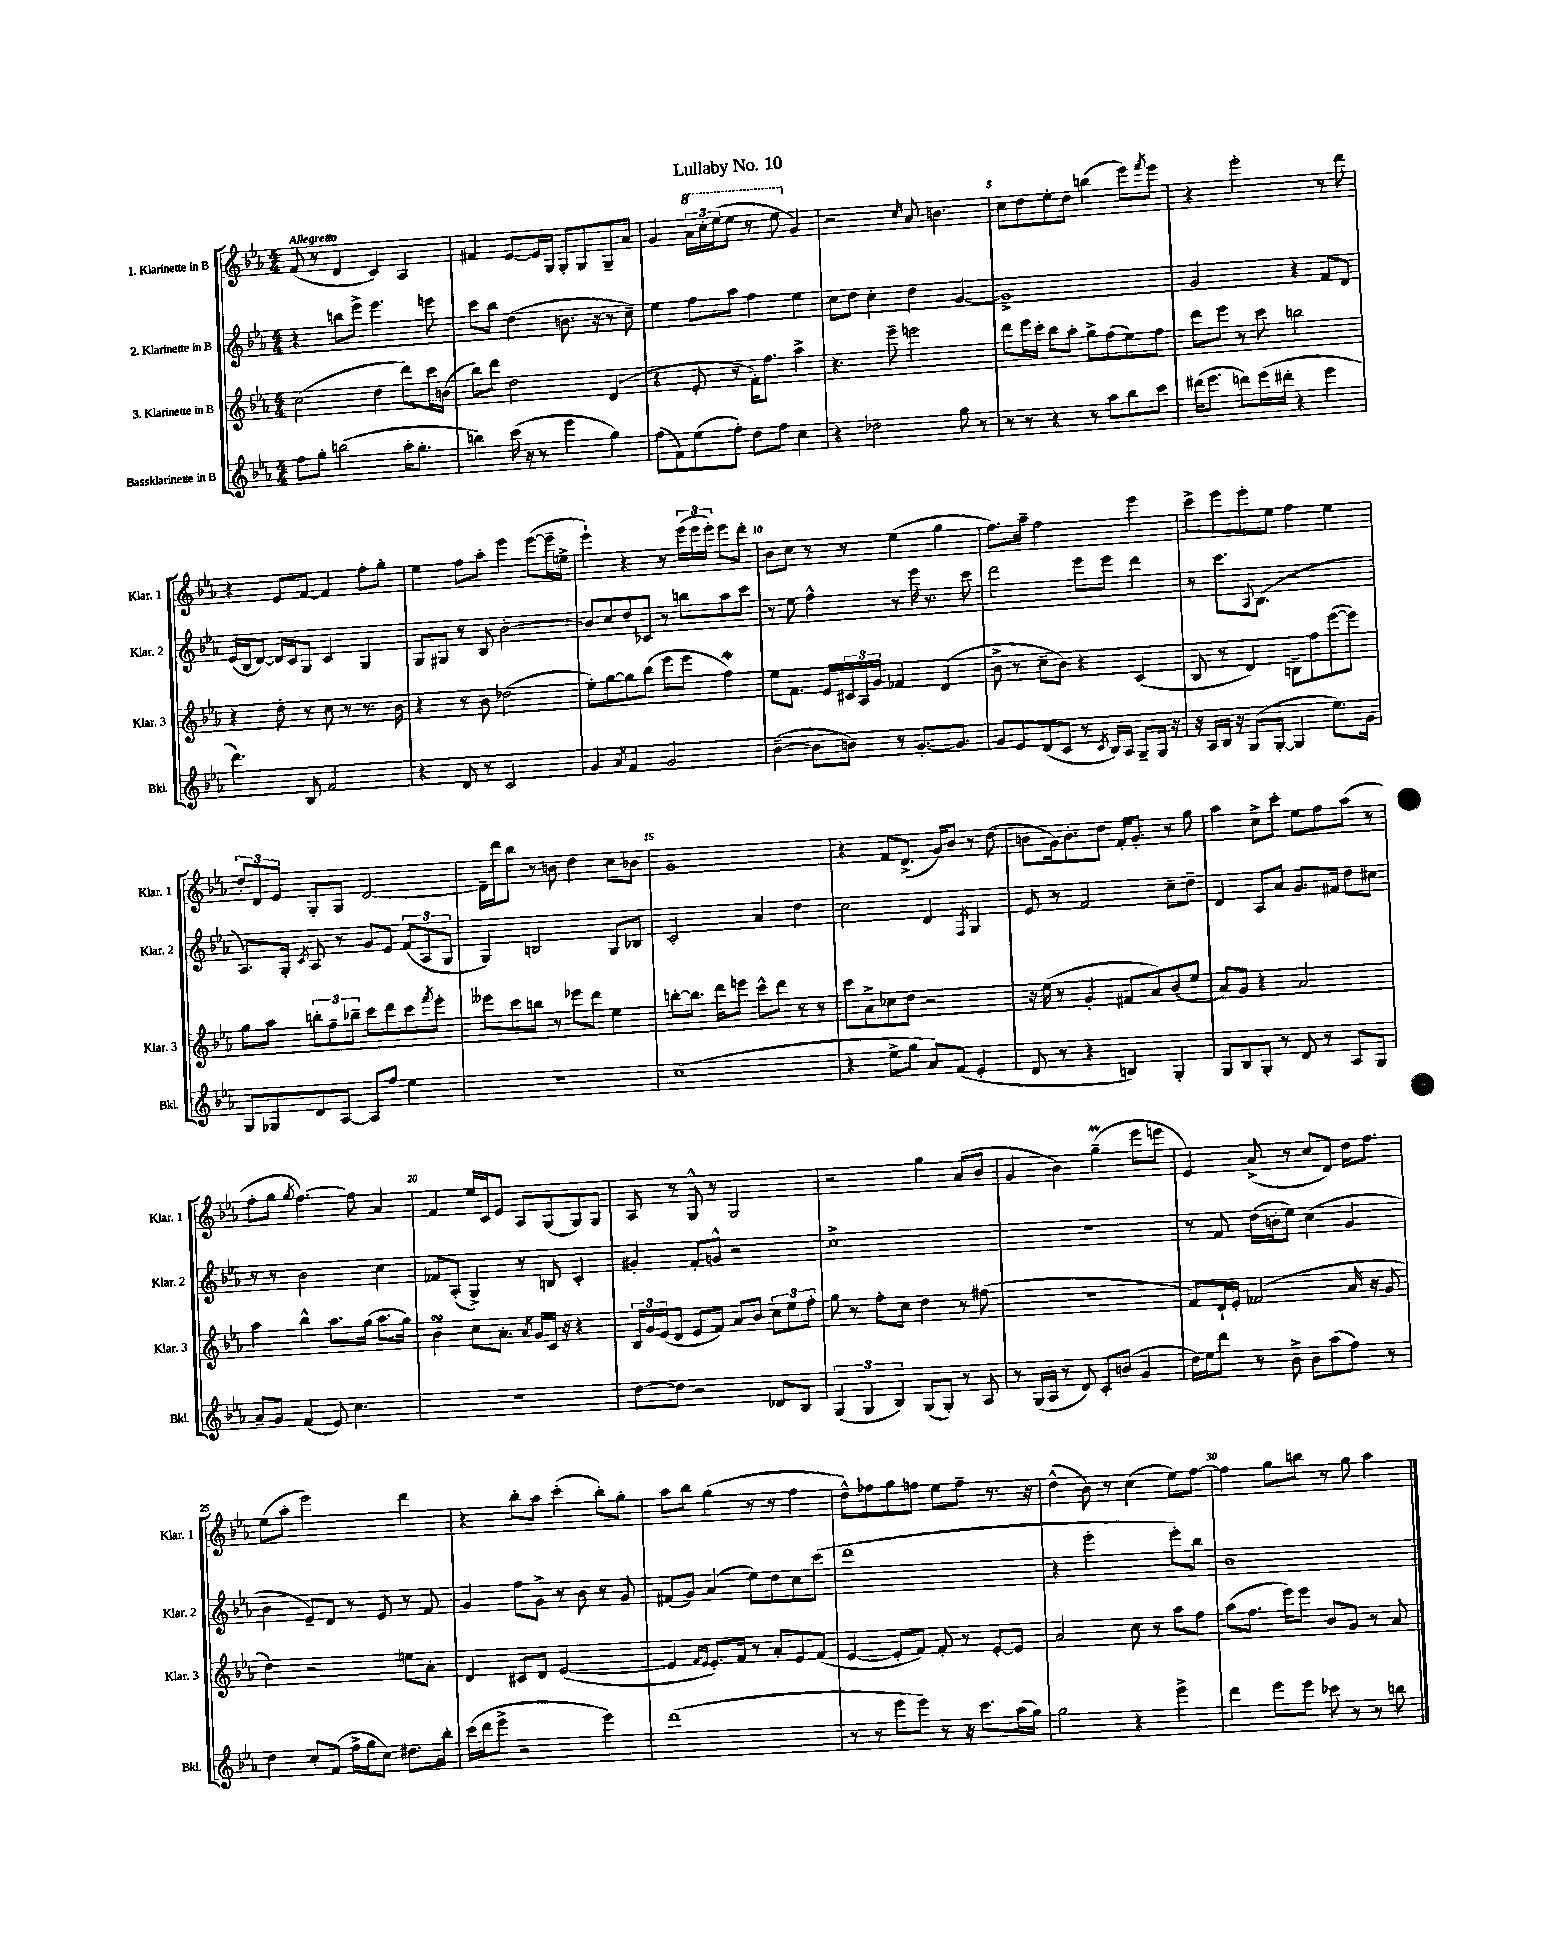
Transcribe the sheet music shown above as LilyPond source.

\header { title = "Lullaby No. 10" }
<<
\new StaffGroup <<
\new Staff = "s0" \with { instrumentName = "1. Klarinette in B" shortInstrumentName = "Klar. 1" } {
    \clef treble \key ees \major \numericTimeSignature \time 4/4 \tempo "Allegretto"
    f'8( r8 d'4 c'4) aes4 |
    fis'4 ees'8~ ees'16 g16 g8-. g8 g8-- aes'8 |
    g'4 \tuplet 3/2 { \ottava #1 aes''16 c'''16-. ees'''16( } ees'''8 r8 ees'''8 \ottava #0 g'4) |
    r2 \grace { c''16 } aes'8 b'4. |
    c''8 d''8 ees''8-. d''8 b''4( ees'''8) \acciaccatura { f'''8 } ees'''8 |
    r4 ees'''2-. r8 d'''8 |
    r4 ees'8 f'8~ f'4 f''8-. g''8-. |
    ees''4 f''8 aes''8-. ees'''4 ees'''8~( ees'''16-- e''16-> |
    ees'''4-!) r4 r8 \tuplet 3/2 { ees'''16( ees'''16 ees'''16-.) } ees'''8 d'''8-. |
    bes'8 c''8 r8 r8 ees''4( g''4 |
    f''8.) aes''16-- f''2 ees'''4 |
    c'''8-> ees'''8 ees'''8-. ees''8 f''4 ees''4 |
    \tuplet 3/2 { d''8-. d'8 ees'8 } g8-. g8 d'2~ |
    d'16-- d'''16 bes''8 r8 b'8 d''4 c''8 bes'8 |
    g'1 |
    r4 f'8 d'8.->( g'16) bes'8 r8 d''8( |
    b'8 g'16) b'8.-. d''8 f'16-. g'8.-. r8 g''8 |
    aes''4 c''8-> c'''8-. ees''8 f''8 aes''8( r8 |
    f''8-. g''8 \acciaccatura { g''8 } f''4.~) f''8 aes'4 |
    f'4 ees''16 c'16 ees'8 aes8 g8( g8) g8 |
    aes8 r8 g8-^ r8 g2 |
    r2 g''4 aes'8( bes'8 |
    g'4 bes'4) g''4--\prall( ees'''8 e'''8 |
    ees'4) aes'8->( r8 c''8 d'8) d''16 f''8. |
    ees''8( aes''8-. ees'''2) d'''4 |
    r4 bes''8-. aes''8 c'''4-.( bes''8-.) g''8-. |
    aes''8 bes''8 g''4( r8 r8 f''4 |
    d''8-^) fes''8 g''8 f''8 ees''8 f''8-- r8. r16 |
    d''4-^( bes'8) r8 c''4( ees''8) f''8~ |
    f''4 g''8 b''8 r8 g''8 aes''4 \bar "|." |
}
\new Staff = "s1" \with { instrumentName = "2. Klarinette in B" shortInstrumentName = "Klar. 2" } {
    \clef treble \key ees \major \numericTimeSignature \time 4/4
    r4 b''8 ees'''8-> ees'''4. e'''8 |
    c'''8 bes''8 d''4( b'8. r16 r8 c''8--) |
    ees''4 f''8 aes''8 f''4 ees''4 |
    c''8 d''8 c''4-. d''4 g'4~ |
    g'1-> |
    g'2 r4 f'8 d'8 |
    ees'16( bes16 d'8~) d'16 c'16 g8 c'4 g4 |
    g8 gis8 r8 bes8 bes'2~-. |
    bes'8 c''8 d''8 ces'8 r8 b''8 aes''8 c'''8 |
    r8 ees''8 f''4-^ r8 ees'''16 r8. c'''8 |
    d'''2 ees'''8 ees'''8 d'''4 |
    r8 c'''8. \appoggiatura { aes8 } bes8.( r2 |
    aes8.) g16-. \acciaccatura { c'8 } aes8 r8 g'8 ees'8 \tuplet 3/2 { f'8( aes8 g8 } |
    g4) b2 g8 bes8 |
    c'2-. aes'4 d''4 |
    c''2 d'4 \acciaccatura { f8 } g4 |
    ees'8 r8 f'2 c''8-- d''8-- |
    d'4 aes8 aes'8 g'8. fis'16 d''8 cis''8 |
    r8 r8 bes'2 c''4 |
    fes'8 aes8-.( g4->) r8 b8 c'4-. |
    gis'4-. f'8-. g'8-^ r2 |
    c''1-> |
    r1 |
    r8 f'8 d''16( b'16-. ees''8) c''4( g'4 |
    bes'4 ees'8--) d'8 r8 ees'8 r8 f'8 |
    g'4 f''8 g'8-> r8 bes'8 r8 g'8 |
    fis'8( g'8) aes'4( ees''8) d''8 c''8 c'''8( |
    d'''1 |
    r4 ees'''2-. ees'''8-.) bes''8 |
    bes'1 \bar "|." |
}
\new Staff = "s2" \with { instrumentName = "3. Klarinette in B" shortInstrumentName = "Klar. 3" } {
    \clef treble \key ees \major \numericTimeSignature \time 4/4
    c''2( d''4 d'''8) c'''16 b'16( |
    bes''8) d'''8 d''2 d'4( |
    r4 ees'8-. r8 f'16-.) f''8. aes''4-> |
    r4. ees'''8-- e'''2 |
    d'''8 ees'''16 c'''16-. bes''8 aes''8-. g''8-> f''8( ees''8) f''8 |
    d'''8 ees'''8 r8 c'''8 b''2 |
    r4 d''8-. r8 c''8 r8 r8. bes'16 |
    r4 r8 bes'8 des''2( |
    ees''8-.) g''8~ g''8 bes''8( ees'''8 ees'''8 f''4\mordent) |
    ees''8 f'8. ees'16 \tuplet 3/2 { cis'16 aes16 g'16 } fes'4 d'4( |
    bes'8-> r8 c''8-- bes'8) r4 c'4( |
    bes8 r8 d'4) b8-- f''8 ees'''8~( ees'''8) |
    g''8 aes''8 \tuplet 3/2 { b''8-. f''8-- bes''8-- } c'''8 d'''8 c'''8 \acciaccatura { f'''8 } ees'''8-. |
    eeses'''8 c'''8 b''8 r8 ees'''8 d'''8 ees''4 |
    b''8~-. b''8. d'''16 e'''8 c'''8-^ d'''8 r8 r8 |
    c'''8 aes'8-> ces''8 d''8 r2 |
    r16 ees''16( r8 g'4-. fis'8 aes'8) bes'8( ees''8 |
    aes'8) g'8 r4 aes'2 |
    aes''4 bes''4-^ aes''8. g''16( aes''8. g''16) |
    bes'4\turn c''8 aes'8.-. \acciaccatura { aes'8 } g'16 c'16 r16 r4 |
    \tuplet 3/2 { bes16 g'16 ees'16( } d'8 ees'8 f'8) aes'8 bes'8 \tuplet 3/2 { c''8 ees''8 f''8-. } |
    g''8 r8 f''8-. c''8 d''4 r8 fis''8( |
    R1 |
    f'8) d'16-! ees'16-. fes'2( aes'16 r16 g'8 |
    d''4) r2 e''8 aes'8-. |
    d'4 cis'8 d'8 ees'2~( |
    ees'4 \grace { f'16 ees'16 } ees'8.-.) f'16 r8 aes'8-. ees'8 f'8( |
    ees'4~ ees'8-. f'8) f'8-. r8 ees'8~-. ees'8 |
    aes'2 c''8 r8 aes''8 f''8 |
    aes''8( f''8. ees'''16) ees'''8 bes'8 g'8 r8 aes'8 \bar "|." |
}
\new Staff = "s3" \with { instrumentName = "Bassklarinette in B" shortInstrumentName = "Bkl." } {
    \clef treble \key ees \major \numericTimeSignature \time 4/4
    f''8 g''8-. b''2( aes''16-. g''8.-. |
    b''4) c'''16( r16 r8 ees'''4 g''4) |
    f''8( f'8) ees''8( f''8-.) d''8 f''8 c''4 |
    r4 des''2 g''8 r8 |
    r8 r8 r4 r8 aes''8 bes''8 c'''8 |
    dis'''16( ees'''8. d'''8) ees'''16( dis'''16-. r4 ees'''4 |
    d'''4.) bes8 f'2 |
    r4 d'8 r8 c'2 |
    g'4 \acciaccatura { aes'8 } f'4 g'2 |
    bes'4~--( bes'8 b'8) r8 g'8.~-. g'8. |
    g'8 ees'8 d'8( c'8 r8 \acciaccatura { c'8 } bes16) aes16 g8-- g16 r16 |
    r16 aes16 bes16 r16 g8( g8~-. g4 ees''8.) g'16 |
    g8 ges8 d'8 aes8~ aes8 f''8 ees''4 |
    r1 |
    c''1( |
    r4 ees''8-> g''8 aes'8) f'8( ees'4-. |
    d'8 r8 r4 b4) g4-. |
    g8 bes8 g8-. r8 d'8 r8 aes8 g8 |
    aes'8-- g'8 f'4( ees'8) c''4. |
    r1 |
    d''8~ d''8 r2 des'8 bes8 |
    \tuplet 3/2 { g4( g4 bes4) } g8( g8-.) r8 aes8 |
    r8 g16( aes16 r8 d'8) c'8-. b'8( g'4 |
    d''16) ees''16 d'''8 r8 bes'8-> bes'8 aes''8( f''8) r8 |
    d''4 c''8-. f'8( f''16-> g''16 c''8) dis''8. bes''16-. |
    c'''16( d'''16 ees'''8-> r2 ees'''4) |
    d'''1( |
    r8 r8 ees'''8 ees'''8) r8 r16 c'''8. aes''16( g''16) |
    g''2 r4 ees'''4-> |
    d'''4 ees'''8 ees'''8 ces'''8 r8 r8 b''8 \bar "|." |
}
>>
>>
\layout { \context { \Score \override BarNumber.break-visibility = ##(#f #t #t) barNumberVisibility = #(every-nth-bar-number-visible 5) } }
